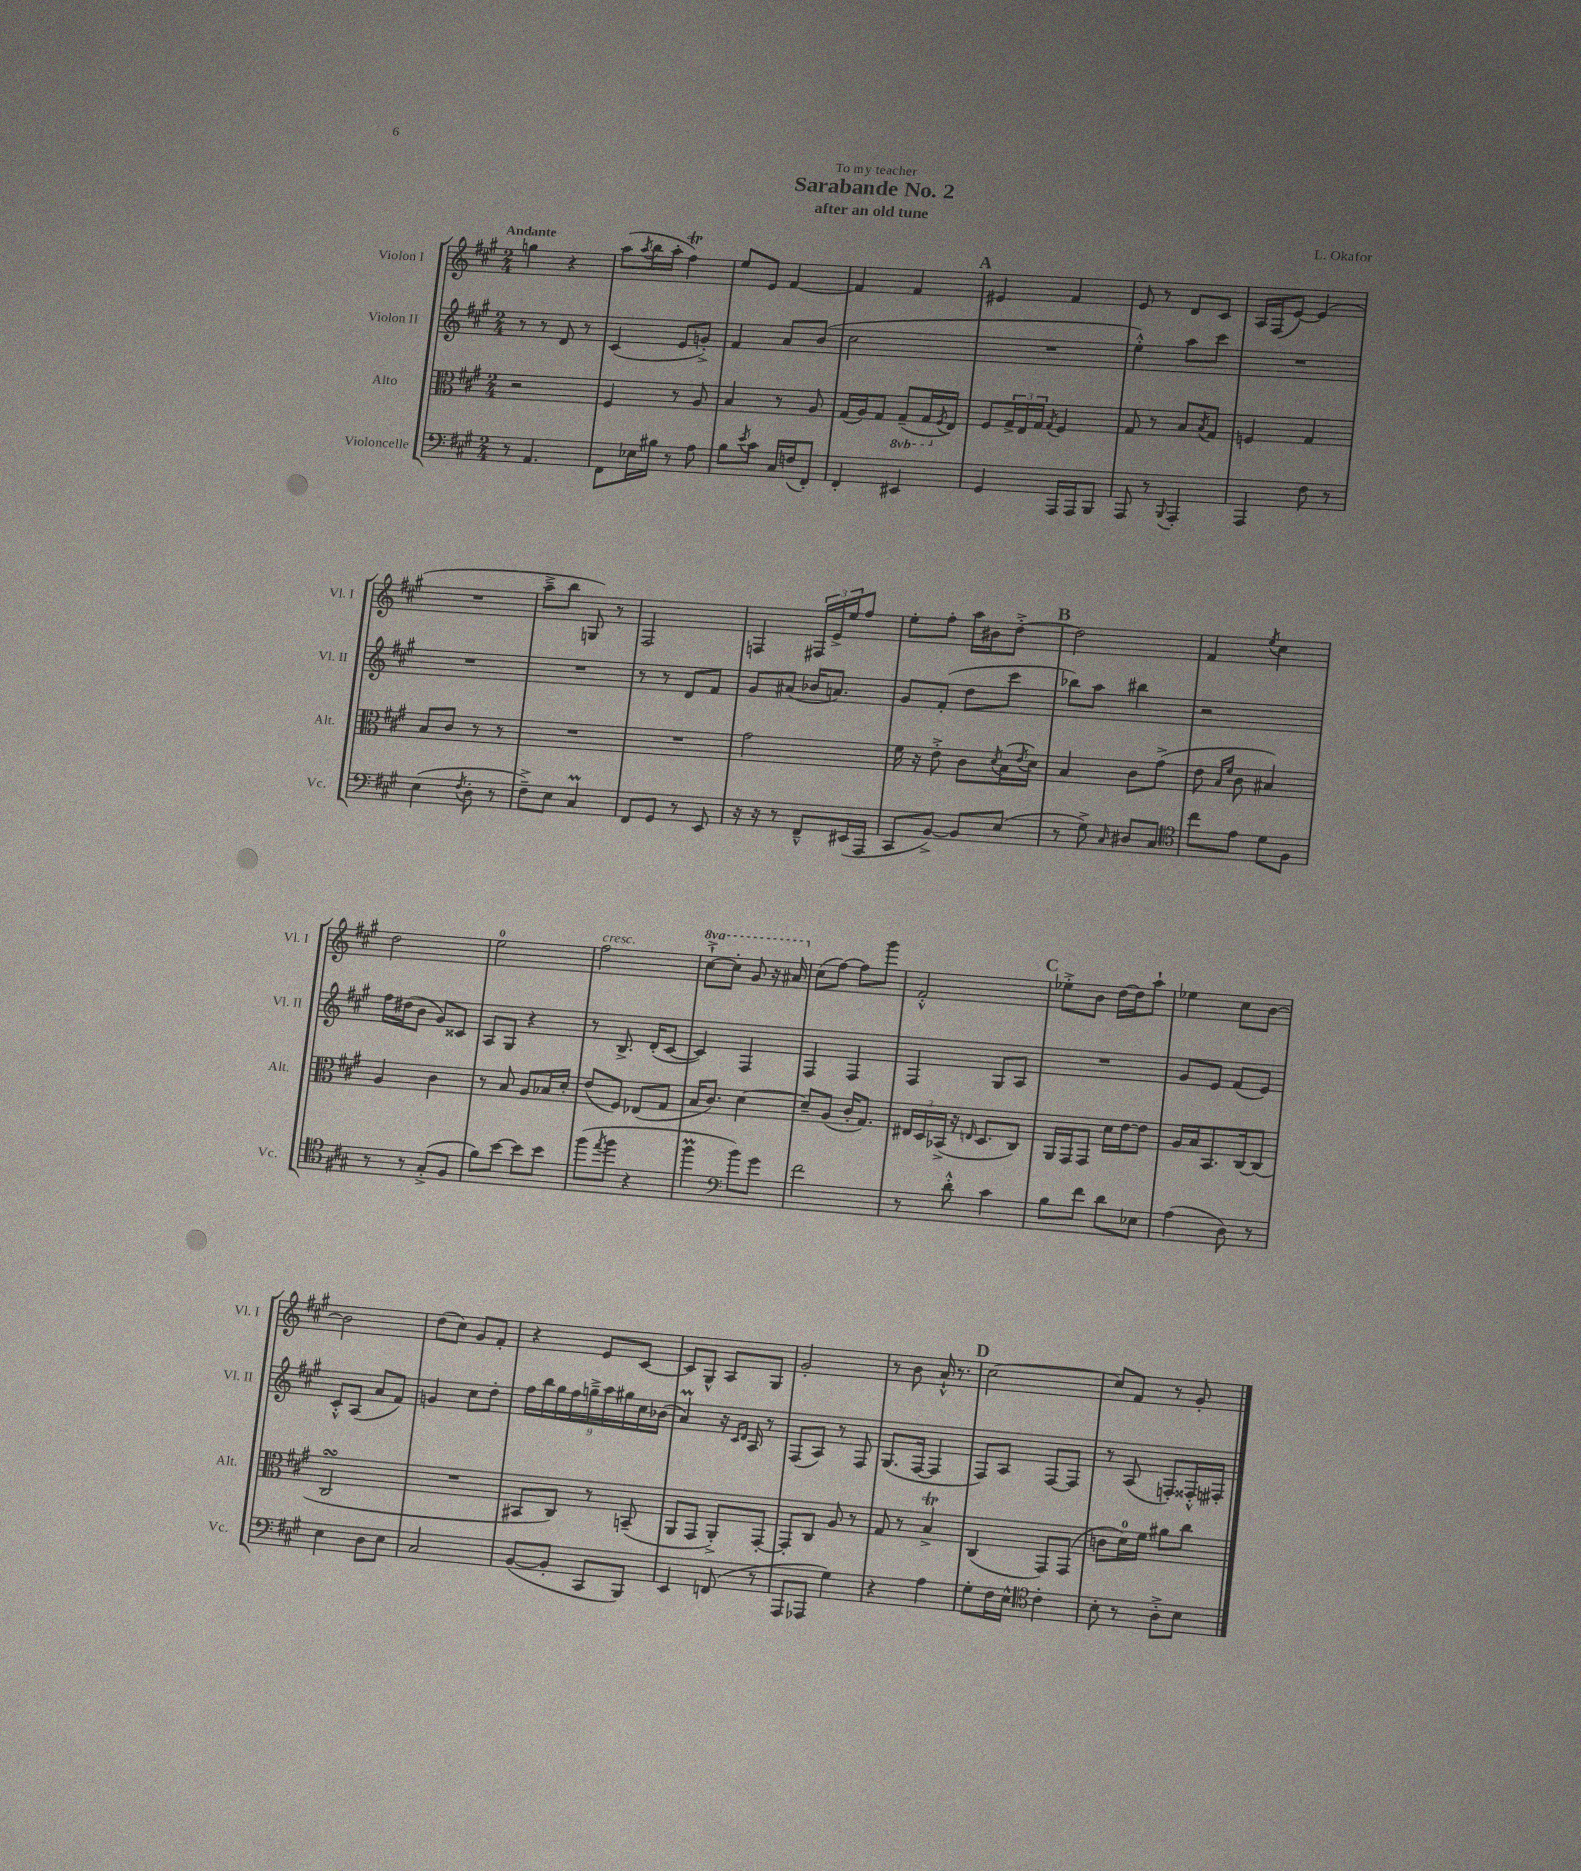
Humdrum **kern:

**kern	**kern	**kern	**kern
*staff4	*staff3	*staff2	*staff1
*clefF4	*clefC3	*clefG2	*clefG2
*k[f#c#g#]	*k[f#c#g#]	*k[f#c#g#]	*k[f#c#g#]
*M2/4	*M2/4	*M2/4	*M2/4
8r	2r	8r	4gg\
4.AA/	.	8r	.
.	.	8d/	4r
.	.	8r	.
=	=	=	=
8FF#\L	4F#/	(4c#/	(8aa\L
.	.	.	8qaa/
16E-\L	.	.	16bb\L
16B#\JJ	.	.	16aa'\JJ
8r	8r	8e/L	4ff#\)
8A\	8A/	8g'^/J)	.
=	=	=	=
8B\L	4B/	4f#/	8ee/L
8qe/	.	.	.
8c#\J	.	.	8e/J
16C#/LL	8r	8a/L	[4f#/
(16F/J	.	.	.
8FF#'/J)	8A/	(8b/J	.
=	=	=	=
4FF#'/	(16G#/LL	2cc#\	4f#/]
.	16A/J)	.	.
.	8G#/J	.	.
4EE#/	(8GG#~/L	.	4f#/
.	16GG#/L	.	.
.	8qF#/	.	.
.	16E/JJ)	.	.
=	=	=	=
4GG#/	8F#/L	2r	4e#/
.	24G#^/L	.	.
.	24E/	.	.
.	24G#/JJ	.	.
.	8qG#/	.	.
16AAA/LL	4F#/	.	4f#/
16AAA/J	.	.	.
8BBB/J	.	.	.
=	=	=	=
8AAA/	8G#/	4ee'^^\)	8e/
8r	8r	.	8r
8qqBBB/	.	.	.
4AAA'/	8B/L	8aa\L	8d/L
.	8qB/	.	.
.	8G#/J	8ccc#\J	8c#/J
=	=	=	=
4AAA/	4F/	2r	16A/LL
.	.	.	(16F#/J
.	.	.	[8e/J)
8F#\	4G#/	.	(4e/]
8r	.	.	.
=	=	=	=
(4E\	8B/L	2r	2r
.	8c#/J	.	.
8qF#/	.	.	.
8D'\	8r	.	.
8r	8r	.	.
=	=	=	=
8F#~^\L)	2r	2r	8aa~^\L
8E\J	.	.	8bb\J
4C#/	.	.	8G/)
.	.	.	8r
=	=	=	=
8FF#/L	2r	8r	2F#/
8GG#/J	.	8r	.
8r	.	8d/L	.
8EE/	.	8f#/J	.
=	=	=	=
16r	2g#\	8g#/L	4F/
16r	.	.	.
8r	.	(8a#/J	.
8FF#~^^/L	.	16b-/LK	24F#/LL
.	.	.	24e^/
.	.	8.a/J)	.
.	.	.	24ee/J
(16EE#/L	.	.	8ff#/J
16AAA/JJ	.	.	.
=	=	=	=
8CC#/L	16f#\	8g#/L	8ee'\L
.	16r	.	.
[8BB^/J)	8e'^\	(8f#'/J	8ff#'\J
8BB/]L	8c#\L	8dd\L	16aa\LL
.	.	.	16b#\J
.	8qd/	.	.
(8E/J	(16B\L	8ccc#\J	[8dd'^\J
.	8qe/	.	.
.	16d\JJ)	.	.
=	=	=	=
8r	4B/	8bb-\L)	2dd\]
8G#^\)	.	8aa\J	.
16qqC#/	.	.	.
8D#/L	8c#\L	4bb#\	.
8C#/J	(8g#^\J	.	.
=	=	=	=
*clefC4	*	*	*
8cc#\L	8e\	2r	4f#/
.	16qqB/LL	.	.
.	16qqf#/JJ	.	.
8e\J	8c#\	.	.
.	.	.	8qee/
8d\L	4B#/)	.	4cc#\
8F#\J	.	.	.
=	=	=	=
8r	4A/	16ff#\LL	2dd\
.	.	(16dd#\J	.
8r	.	8b\J	.
(8G#'^/L	4c#\	8g#/L)	.
8F#/J	.	8c##/J	.
=	=	=	=
8f#\L)	8r	8A/L	2ee\
[8b\J	8B/	8G#/J	.
8b\]L	8A/L	4r	.
8b\J	16B-/L	.	.
.	16d'/JJ	.	.
=	=	=	=
(8ff#\L	(8e/L	8r	2ff#\
8qee/	.	.	.
8ff#\J	8F#/J)	8.B^/	.
4r	(8E-/L	.	.
.	.	(16d'/LK	.
.	8G#/J	[8c#/J	.
=	=	=	=
4ff#\	16B/LK	4c#/])	[8ccc#`^\L
.	8.c#/J)	.	.
.	.	.	8ccc#'\]J
*clefF4	*	*	*
8b\L)	[4d\	4F#/	8gg#/
8g#\J	.	.	16r
.	.	.	16aa#/
=	=	=	=
2f#\	8d~/]L	4F#/	(8cc#\L
.	(8A/J	.	[8ff#\J)
.	16c#'/LK	4F#/	8ff#\]L
.	8.G#/J)	.	.
.	.	.	8ggg#\J
=	=	=	=
8r	24E#/LL	4F#/	2f#'^^/
.	24D/	.	.
.	(24BB-^/JJ	.	.
8d'^^\	16r	.	.
.	16qqE/	.	.
.	8.D/L	.	.
4c#\	.	8G#/L	.
.	8C#/J)	8A/J	.
=	=	=	=
8B\L	16AA/LL	2r	8ee-'^\L
.	16GG#/J	.	.
8f#\J	8GG#/J	.	8b\J
8d\L	16d\LL	.	[16dd\LL
.	[16e\J	.	16dd\]J
8E-\J	8e\]J	.	8aa`\J
=	=	=	=
(4A\	16A/LL	8g#/L	4ee-\
.	16B/J	.	.
.	8.BB/	8e/J	.
8D\)	.	(8f#/L	8cc#\L
.	[16C#/k	.	.
8r	(8C#/]J	8e/J)	[8b\J
=	=	=	=
4E\	2C#/	8c#'^^/L	2b\]
.	.	(8A/J	.
8D\L	.	8a/L	.
8E\J	.	8f#/J)	.
=	=	=	=
2C#/	2r	4g/	(8dd\L
.	.	.	8cc#\J)
.	.	8cc#\L	8g#/L
.	.	8dd'\J	8f#'/J
=	=	=	=
([8BB/L	8BB#/L	18ff#\LL	4r
.	.	18bb\	.
.	.	18gg#\	.
8BB'/]J	8C#/J)	.	.
.	.	18ff#\	.
.	.	18gg~^\	.
8CC#/L	8r	.	8e/L
.	.	18aa\	.
.	.	18gg#\	.
8BBB/J)	(8BB~/	.	[8c#/J
.	.	18cc#\	.
.	.	(18b-\JJ	.
=	=	=	=
4EE/	8AA/L	4a/)	8c#/]L
.	8GG#/J	.	8G#^^/J
(8FF/	8AA'^/L)	16r	8A/L
.	.	16qqc#/LL	.
.	.	16qqd/JJ	.
.	.	16A/	.
8r	[8GG#'/J	8r	8G#/J
=	=	=	=
8AAA/L	8GG#'/]L	(8F#/L	2g#'/
8AAA-/J	8C#/J	8A/J)	.
4G#\)	8A/	8r	.
.	8r	8F#/	.
=	=	=	=
4r	8G#/	(8.G#/L	8r
.	8r	.	8b\
.	.	[16F#/Jk	.
4A\	4B^/	4F#/]	16a`^^/
.	.	.	8.r
=	=	=	=
8G#'\L	(4C#/	8F#/L)	[2cc#\
16F#\L	.	8A/J	.
16E^^\JJ	.	.	.
*clefC4	*	*	*
4c#'\	8GG#/L)	[8F#/L	.
.	(8GG#/J	8F#/]J	.
=	=	=	=
8B'\	8c\L	8r	8cc#/]L
8r	16d\L)	(8A/	8f#/J
.	16f#\JJ	.	.
8A'^\L	8a#\L	8F'/L)	8r
8B\J	8cc#\J	16F##'^^/L	8g#'/
.	.	16F#'/JJ	.
==	==	==	==
*-	*-	*-	*-
